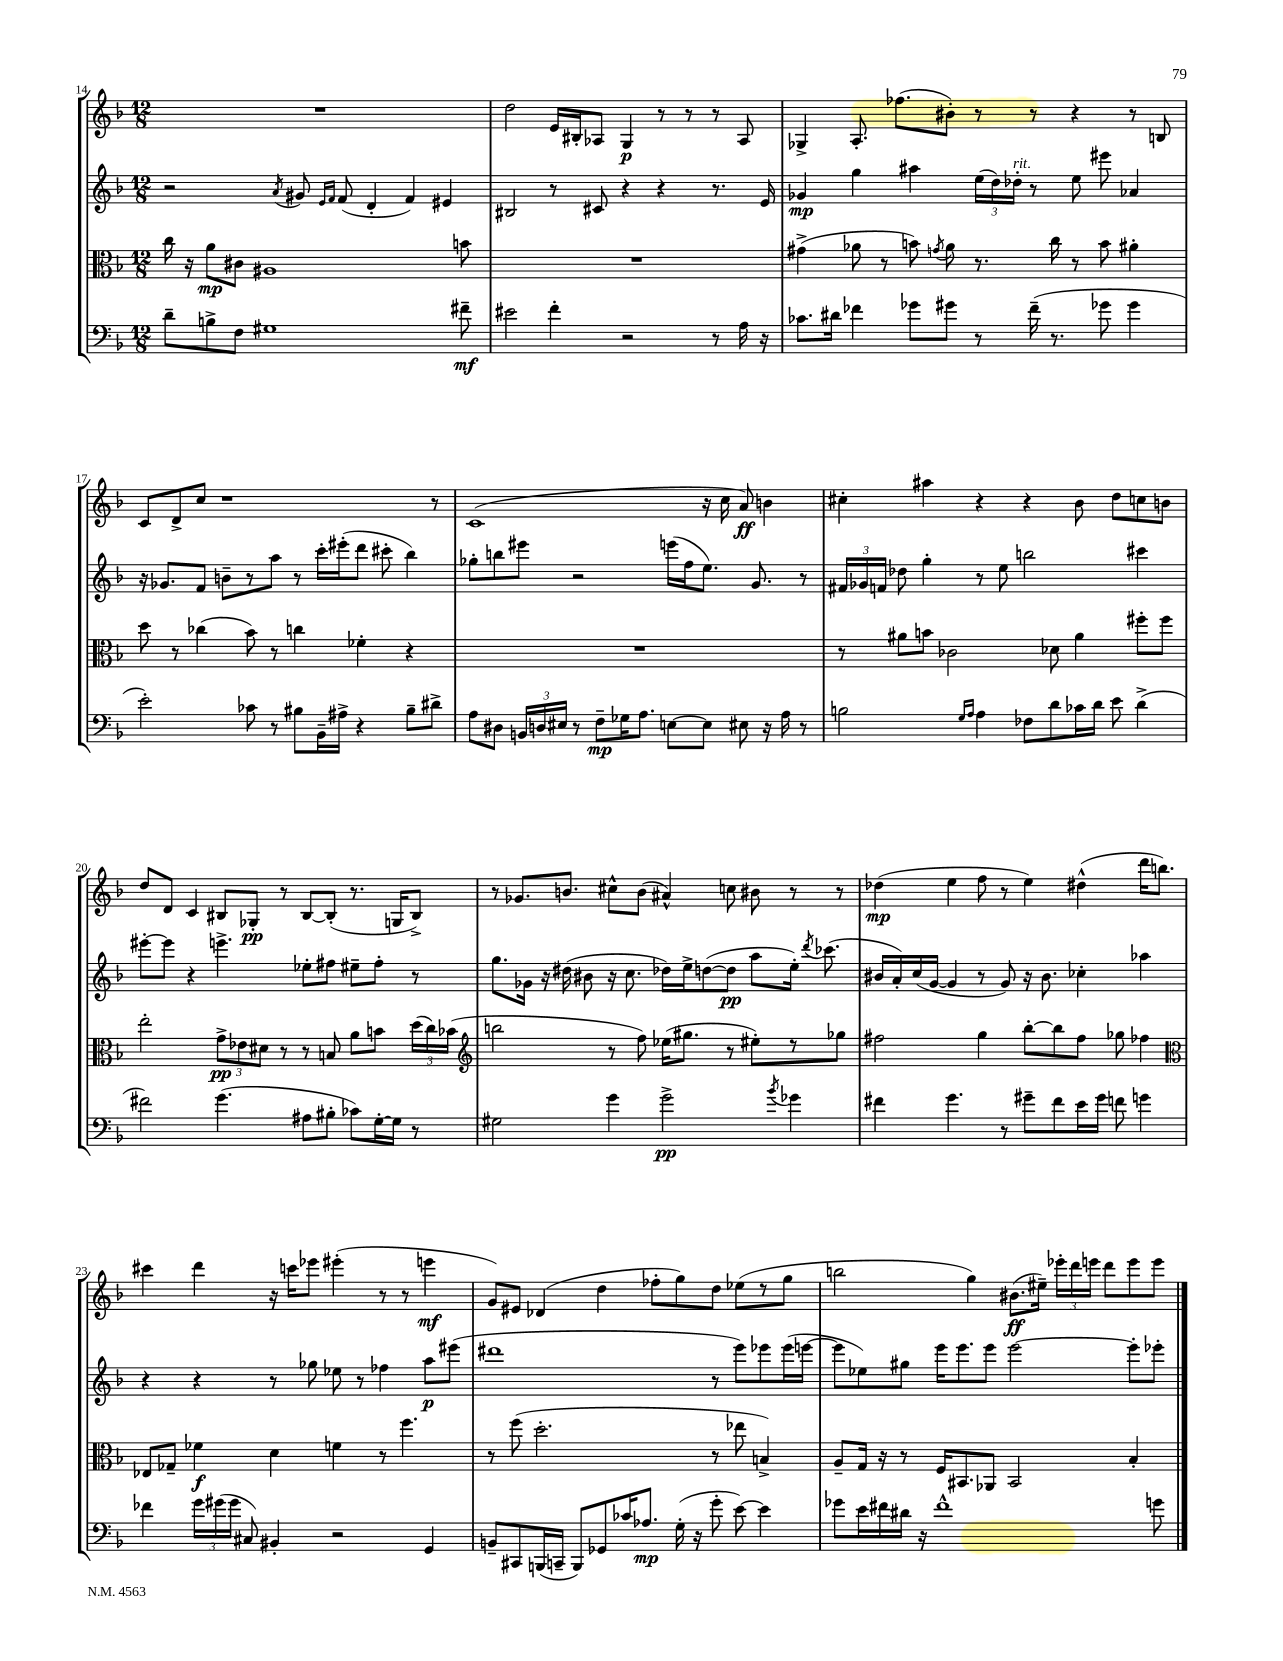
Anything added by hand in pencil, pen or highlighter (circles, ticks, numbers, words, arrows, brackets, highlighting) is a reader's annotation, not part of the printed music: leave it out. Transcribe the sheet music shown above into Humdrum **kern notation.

**kern	**kern	**kern	**kern
*staff4	*staff3	*staff2	*staff1
*clefF4	*clefC3	*clefG2	*clefG2
*k[b-]	*k[b-]	*k[b-]	*k[b-]
*M12/8	*M12/8	*M12/8	*M12/8
8d~	16cc	2r	1.r
.	16r	.	.
8B^	8a	.	.
8F	8c#	.	.
1G#	1A#	.	.
.	.	8qa	.
.	.	8g#	.
.	.	16qqe	.
.	.	16qqf	.
.	.	(8f	.
.	.	4d'	.
.	.	4f)	.
.	.	4e#	.
8f#~	8b	.	.
=	=	=	=
2e#	1.r	2B#	2dd
4f'	.	8r	16e
.	.	.	16B#'
.	.	8c#	8A-
2r	.	4r	4G
.	.	4r	8r
.	.	.	8r
8r	.	8.r	8r
16A	.	.	8A-
16r	.	16e	.
=	=	=	=
8.c-	(4g#^	4g-	4G-^
16d#	.	.	.
4f-	8a-	4gg	8.A'
.	8r	.	.
.	.	.	(8.ff-
8g-	8b)	4aa#	.
.	8qg	.	.
8g#	8a-	.	8b#')
8r	8.r	(24ee	8r
.	.	24dd)	.
.	.	24dd-'	.
(16f-~	.	8r	8r
8.r	16cc	.	.
.	8r	8ee	4r
8g-	8b	8eee#	.
4g-	4a#'	4a-	8r
.	.	.	8B
=	=	=	=
2e')	8dd	16r	8c
.	.	8.g-	.
.	8r	.	8d^
.	(4cc-	8f	8cc
.	.	8b~	1r
8c-	8b-)	8r	.
8r	8r	8aa	.
8B#	4cc	8r	.
16BB-~	.	16ccc'	.
16A#^	.	(16eee#'	.
4r	4f-'	8ddd	.
.	.	8ccc#'	.
8B#~	4r	4bb-)	.
8d#^	.	.	8r
=	=	=	=
8A	1.r	8gg-'	(1c
8D#	.	8bb	.
24BB	.	8eee#	.
24D	.	.	.
24E#	.	.	.
8r	.	2r	.
8F~	.	.	.
16G-	.	.	.
8.A	.	.	.
[8E	.	(16eee	.
.	.	16ff	.
8E]	.	8.ee)	16r
.	.	.	16cc
8E#	.	.	8a)
.	.	8.g	.
16r	.	.	4b
16A	.	.	.
8r	.	8r	.
=	=	=	=
2B	8r	24f#	4cc#'
.	.	24g-	.
.	.	24f	.
.	8a#	8dd-	.
.	8b	4gg'	4aa#
.	2c-	.	.
16qqG	.	.	.
16qqA	.	.	.
4A	.	8r	4r
.	.	8ee	.
8F-	.	2bb	4r
8d	8d-	.	.
16c-	4a#	.	8b-
16d	.	.	.
8e	.	.	8dd
(4d^	8ff#'	4ccc#	8cc
.	8ff#	.	8b
=	=	=	=
2f#)	2ee'	[8eee#'	8dd
.	.	8eee#]	8d
.	.	4r	4c
(4.g	12g^	4.eee^	8B#
.	12e-	.	.
.	.	.	8G-'
.	12d#	.	.
.	8r	.	8r
8A#	8r	8ee-'	[8B#
8B#'	8B	8ff#	(8B#']
8c-)	8a	8ee#~	8.r
[16G'	8b	8ff#'	.
16G]	.	.	16G
8r	(24dd	8r	8B#^)
.	24cc)	.	.
.	(24b-	.	.
=	=	=	=
*	*clefG2	*	*
2G#	2bb	8.gg	8r
.	.	.	8.g-
.	.	16g-	.
.	.	16r	.
.	.	(16dd#	8.b
.	.	8b#	.
4g	8r	16r	8cc#^^
.	.	8.cc	.
.	8ff)	.	(8b
2g^	(16ee-	16dd-)	4a#^^)
.	8.gg#	16ee^	.
.	.	([8dd	.
.	8r	8dd]	8cc
.	8ee#')	8aa	8b#
8qb-	.	.	.
4g-	8r	16ee')	8r
.	.	8qddd	.
.	.	(8.ccc-	.
.	8gg-	.	8r
=	=	=	=
4f#	2ff#	16b#	(4dd-
.	.	16a')	.
.	.	(16cc	.
.	.	[16g	.
4.g	.	4g]	4ee
.	4gg	8r	8ff
8r	.	8g)	8r
8g#~	[8bb-'	16r	4ee)
.	.	8.b#	.
8f#	8bb-]	.	.
16e	8ff#	4cc-'	(4dd#^^
16g#	.	.	.
8f	8gg-	.	.
4g	4ff-	4aa-	16ddd
.	.	.	8.bb)
=	=	=	=
*	*clefC3	*	*
4f-	8E-	4r	4ccc#
.	8G-~	.	.
24g	4f-	4r	4ddd
(24g#	.	.	.
24g#	.	.	.
8C#)	.	.	.
4BB#'	4d	8r	16r
.	.	.	16ccc
.	.	8gg-	8eee-
2r	4f	8ee-	(4eee#'
.	.	8r	.
.	8r	4ff-	8r
.	4.ff	.	8r
4GG	.	8aa	4eee
.	.	(8eee#	.
=	=	=	=
8BB~	8r	1ddd#	8g)
8CC#	(8ff	.	8e#
(16BBB	2.dd'	.	(4d-
16CC~	.	.	.
8BBB)	.	.	.
8GG-	.	.	4dd
16c-	.	.	.
8.A-	.	.	.
.	.	.	8ff-'
(16G'	.	.	8gg)
16r	.	.	.
8g'	8r	8r	8dd
[8e)	8ee-	8eee)	(8ee-
4e]	4B^)	8eee-	8r
.	.	(16eee-	8gg
.	.	[16eee	.
=	=	=	=
8g-	8A~	8eee]	2bb
16e	16G	8ee-)	.
16f#	16r	.	.
16d#	8r	8gg#	.
16r	.	.	.
1f#^^	16F	16eee	.
.	8.BB#	8.eee	.
.	.	.	4gg)
.	8AA-	8eee	.
.	2BB#	[2eee	(8.b#
.	.	.	16ee#~)
.	.	.	24eee-'
.	.	.	24ddd
.	.	.	24eee
.	.	.	8ddd
.	4B-'	8eee']	8eee
8g	.	8eee-'	8eee
==	==	==	==
*-	*-	*-	*-
